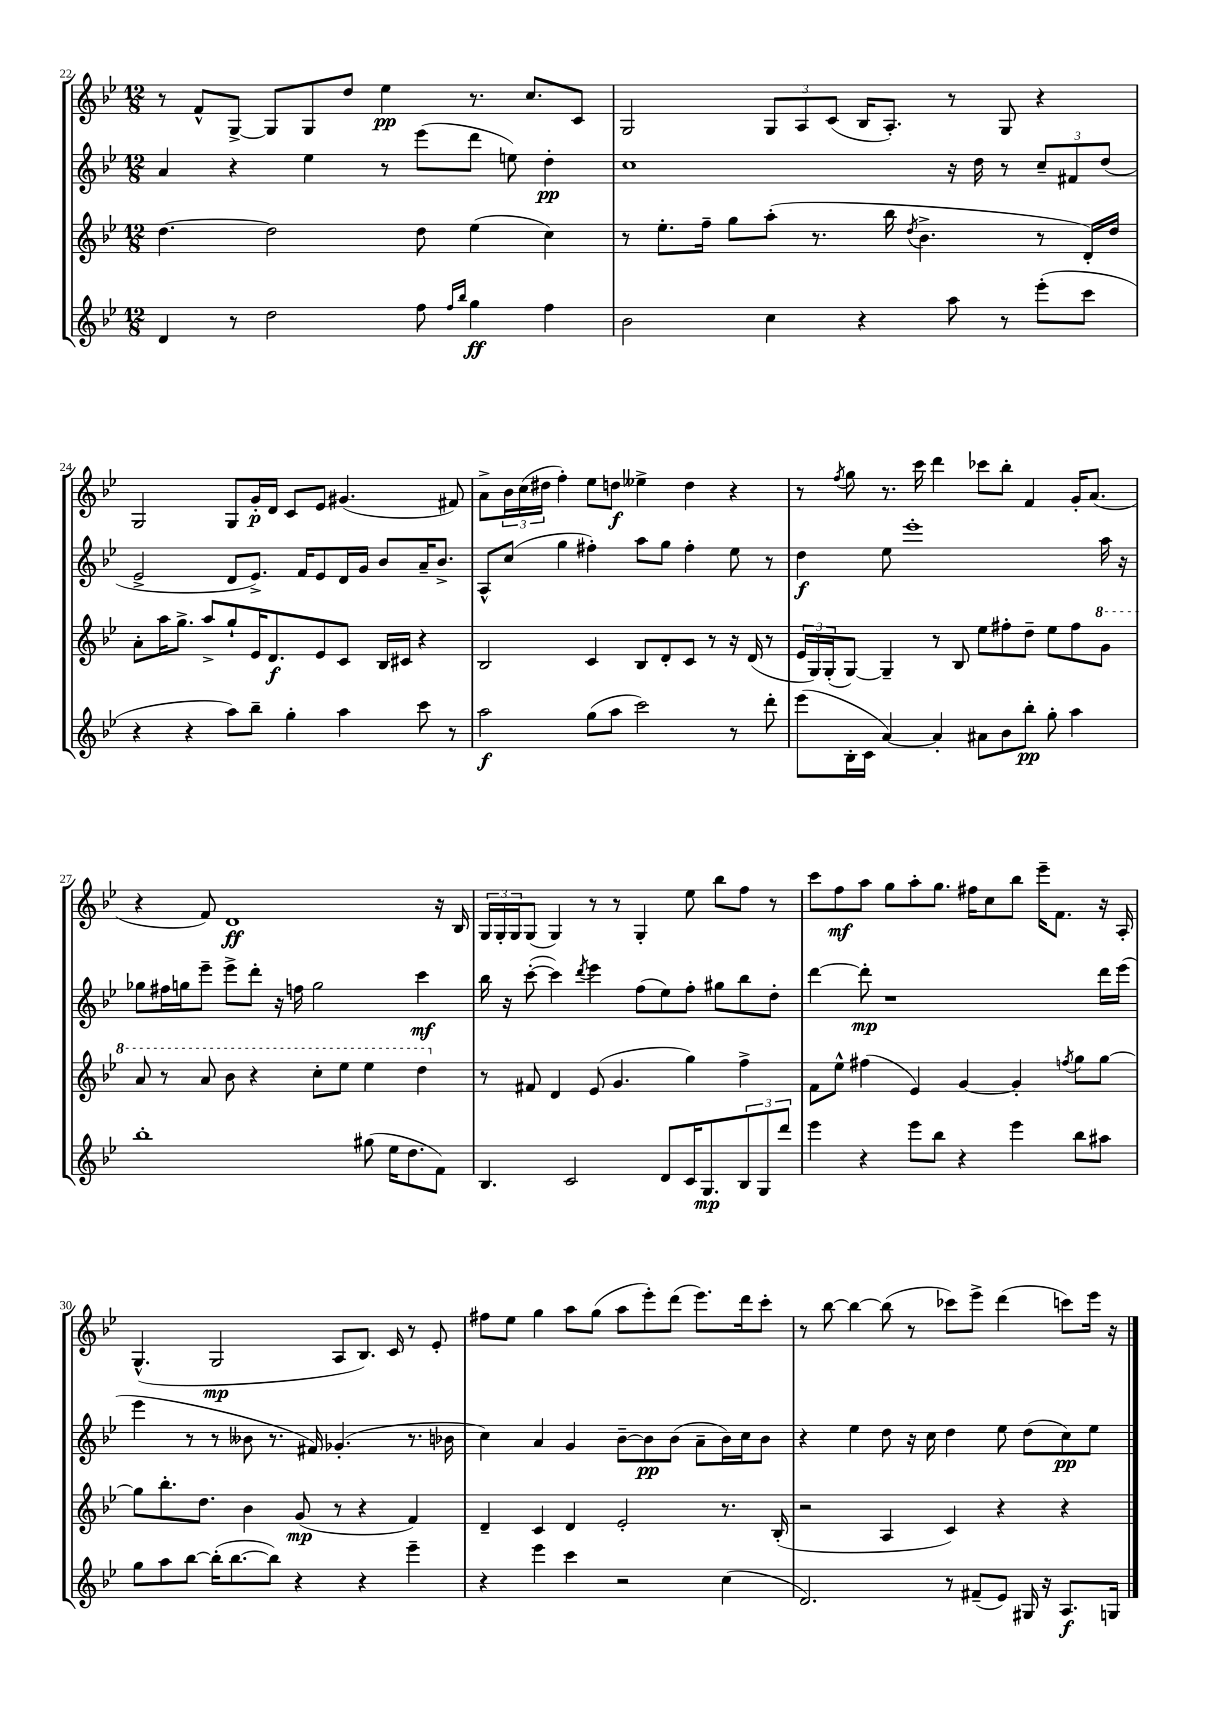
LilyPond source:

<<
\new StaffGroup <<
\new Staff = "s0" {
    \clef treble \key bes \major \numericTimeSignature \time 12/8
    r8 f'8-^ g8~-> g8 g8 d''8 ees''4\pp r8. c''8. c'8 |
    g2 \tuplet 3/2 { g8 a8 c'8( } bes16 a8.-.) r8 g8 r4 |
    g2 g8 g'16-.\p d'16 c'8 ees'8 gis'4.( fis'8) |
    a'8-> \tuplet 3/2 { bes'16 c''16( dis''16 } f''4-.) ees''8 d''8\f eeses''4-> d''4 r4 |
    r8 \acciaccatura { f''8 } g''8 r8. c'''16 d'''4 ces'''8 bes''8-. f'4 g'16-. a'8.( |
    r4 f'8) d'1\ff r16 bes16 |
    \tuplet 3/2 { g16 g16-. g16 } g8( g4) r8 r8 g4-. ees''8 bes''8 f''8 r8 |
    c'''8 f''8\mf a''8 g''8 a''8-. g''8. fis''16 c''8 bes''8 ees'''16-- f'8. r16 a16-. |
    g4.-^( g2\mp a8 bes8.) c'16 r8 ees'8-. |
    fis''8 ees''8 g''4 a''8 g''8( a''8 ees'''8-.) d'''8( ees'''8.) d'''16 c'''8-. |
    r8 bes''8~ bes''4~ bes''8( r8 ces'''8) ees'''8-> d'''4( c'''8) ees'''16 r16 \bar "|." |
}
\new Staff = "s1" {
    \clef treble \key bes \major \numericTimeSignature \time 12/8
    a'4 r4 ees''4 r8 ees'''8( d'''8 e''8) d''4-.\pp |
    c''1 r16 d''16 r8 \tuplet 3/2 { c''8-- fis'8 d''8( } |
    ees'2-> d'8 ees'8.->) f'16 ees'8 d'16 g'16 bes'8 a'16-- bes'8.-> |
    a8-^ c''8( g''4 fis''4-.) a''8 g''8 fis''4-. ees''8 r8 |
    d''4\f ees''8 ees'''1-. a''16 r16 |
    ges''8 fis''16 g''16 ees'''8-- ees'''8-> d'''8-. r16 f''16 g''2 c'''4\mf |
    bes''16 r16 c'''8~-.( c'''4) \acciaccatura { d'''8 } ees'''4 f''8( ees''8) f''8-. gis''8 bes''8 d''8-. |
    d'''4~ d'''8-.\mp r1 d'''16 ees'''16( |
    ees'''4 r8 r8 beses'8 r8. fis'16) ges'4.-.( r8. bes'16 |
    c''4) a'4 g'4 bes'8~-- bes'8\pp bes'8( a'8-- bes'16) c''16 bes'8 |
    r4 ees''4 d''8 r16 c''16 d''4 ees''8 d''8( c''8\pp) ees''8 \bar "|." |
}
\new Staff = "s2" {
    \clef treble \key bes \major \numericTimeSignature \time 12/8
    d''4.~ d''2 d''8 ees''4( c''4) |
    r8 ees''8.-. f''16-- g''8 a''8-.( r8. bes''16 \acciaccatura { d''8 } bes'4.-> r8 d'16-.) d''16 |
    a'8-. a''16 g''8.-> a''8-> g''8-! ees'16 d'8.\f ees'8 c'8 bes16 cis'16 r4 |
    bes2 c'4 bes8 d'8-. c'8 r8 r16 d'16( r8 |
    \tuplet 3/2 { ees'16 g16) g16-.( } g8~) g4-- r8 bes8 ees''8 fis''8-. d''8-- ees''8 fis''8 \ottava #1 g''8 |
    a''8 r8 a''8 bes''8 r4 c'''8-. ees'''8 ees'''4 d'''4 \ottava #0 |
    r8 fis'8 d'4 ees'8( g'4. g''4) f''4-> |
    f'8 ees''8-^ fis''4( ees'4) g'4~ g'4-. \acciaccatura { f''8 } g''8 g''8~ |
    g''8 bes''8.-. d''8. bes'4 g'8\mp( r8 r4 f'4) |
    d'4-- c'4 d'4 ees'2-. r8. bes16-.( |
    r2 a4 c'4) r4 r4 \bar "|." |
}
\new Staff = "s3" {
    \clef treble \key bes \major \numericTimeSignature \time 12/8
    d'4 r8 d''2 f''8 \grace { f''16 bes''16 } g''4\ff f''4 |
    bes'2 c''4 r4 a''8 r8 ees'''8-.( c'''8 |
    r4 r4 a''8) bes''8-- g''4-. a''4 c'''8 r8 |
    a''2\f g''8( a''8 c'''2) r8 d'''8-. |
    ees'''8( bes16-. c'16 a'4~) a'4-. ais'8 bes'8 bes''8-.\pp g''8-. a''4 |
    bes''1-. gis''8( ees''16 d''8. f'8) |
    bes4. c'2 d'8 c'16 g8.\mp \tuplet 3/2 { bes8 g8 d'''8 } |
    ees'''4 r4 ees'''8 bes''8 r4 ees'''4 bes''8 ais''8 |
    g''8 a''8 bes''8~ bes''16-.( bes''8.~ bes''8) r4 r4 ees'''4-- |
    r4 ees'''4 c'''4 r2 c''4( |
    d'2.) r8 fis'8--( ees'8) gis16 r16 a8.\f g16 \bar "|." |
}
>>
>>
\layout { \context { \Score currentBarNumber = #22 } }
